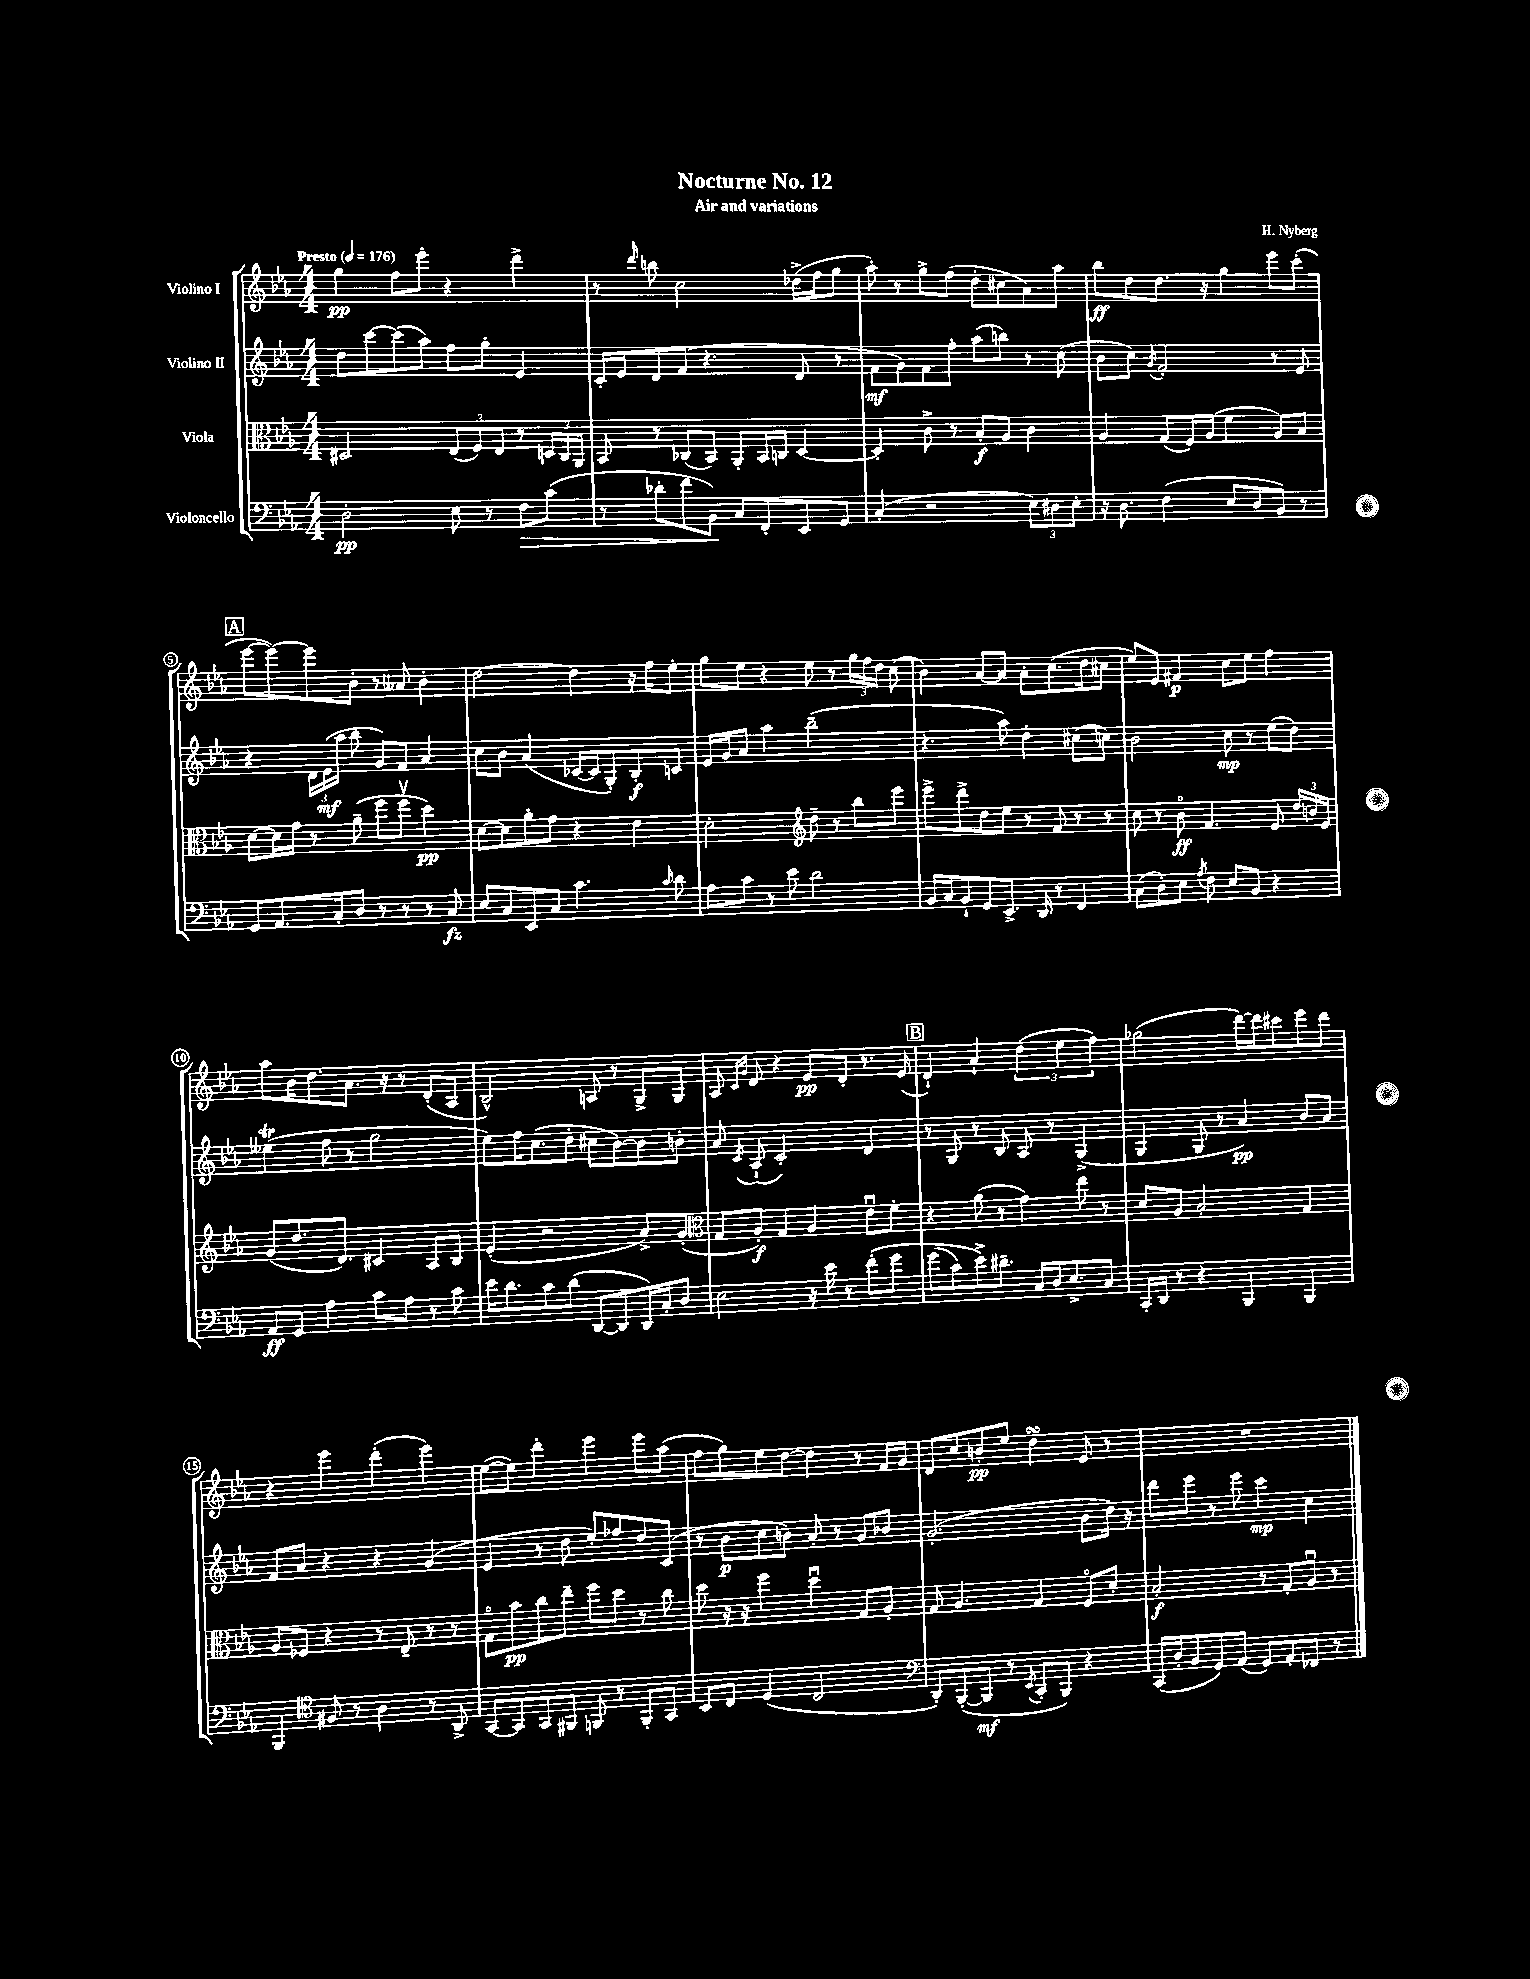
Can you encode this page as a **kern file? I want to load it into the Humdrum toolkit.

**kern	**dynam	**kern	**dynam	**kern	**dynam	**kern	**dynam
*part4	*part4	*part3	*part3	*part2	*part2	*part1	*part1
*staff4	*staff4	*staff3	*staff3	*staff2	*staff2	*staff1	*staff1
*I"Violoncello	*	*I"Viola	*	*I"Violino II	*	*I"Violino I	*
*clefF4	*	*clefC3	*	*clefG2	*	*clefG2	*
*k[b-e-a-]	*	*k[b-e-a-]	*	*k[b-e-a-]	*	*k[b-e-a-]	*
*M4/4	*	*M4/4	*	*M4/4	*	*M4/4	*
*MM176	*	*MM176	*	*MM176	*	*MM176	*
=1	=1	=1	=1	=1	=1	=1	=1
!	!	!	!	!	!	!LO:TX:a:B:t=Presto	!
2D'\	pp	2D#X/	.	8dd\L	.	4gg\	pp
.	.	.	.	[8ccc\	.	.	.
.	.	.	.	(8ccc\]	.	8ff\L	.
.	.	.	.	8aa-\J)	.	8eee-'\J	.
8E-\	.	(12E-/L	.	8ff\L	.	4r	.
.	.	12F/)	.	.	.	.	.
8r	.	.	.	8gg'\J	.	.	.
.	.	12E-/J	.	.	.	.	.
!	!LO:HP:b	!	!	!	!	!	!
8F\L	>	8r	.	4e-/	.	4ddd^\	.
(8c\J	.	24Dn/LL	.	.	.	.	.
.	.	24C/	.	.	.	.	.
.	.	24AA-/JJ	.	.	.	.	.
=2	=2	=2	=2	=2	=2	=2	=2
8r	.	8BB-/	.	16c'/LL	.	8r	.
.	.	.	.	16e-/J	.	.	.
.	.	.	.	.	.	16qqddd/	.
8d-X'\L	.	8r	.	8d/	.	8bbn\	.
8f\	.	(8C-X/L	.	(8f/J	.	2cc\	.
8BB-\J)	.	8BB-/J)	.	4.r	.	.	.
8C/L	]	8AA-'/L	.	.	.	.	.
8FF'/	.	16BB-/L	.	.	.	.	.
.	.	16Cn/JJ	.	.	.	.	.
8EE-/	.	[4D/	.	8d/	.	(16dd-X^\LL	.
.	.	.	.	.	.	16ff\J	.
8GG/J	.	.	.	8r	.	8gg\J	.
=3	=3	=3	=3	=3	=3	=3	=3
(4C'/	.	4D'/]	.	8f\L	mf	8aa-'\)	.
.	.	.	.	8g\)	.	8r	.
2r	.	8c^\	.	8f\	.	8gg^\L	.
.	.	8r	.	8ff'\J	.	(8ff\J	.
.	.	8B-'/L	f	(8aa-\L	.	8dd'\L	.
.	.	8A-/J	.	8bbn\J)	.	8cc#X\	.
12E-\L)	.	4c\	.	8r	.	8a-\)	.
12D#X\	.	.	.	.	.	.	.
.	.	.	.	(8cc\	.	8aa-\J	.
12E-'\J	.	.	.	.	.	.	.
=4	=4	=4	=4	=4	=4	=4	=4
16r	.	4A-/	.	8b-\L	.	8bb-\L	ff
8.D\	.	.	.	.	.	.	.
.	.	.	.	8cc\J)	.	8dd\	.
.	.	.	.	8qg/	.	.	.
(4F\	.	(8G/L	.	2f'/	.	8.dd\J	.
.	.	16F/L)	.	.	.	.	.
.	.	(16A-/JJ	.	.	.	16r	.
8E-/L	.	4f\	.	.	.	4gg\	.
8D/	.	.	.	.	.	.	.
8BB-/J)	.	8A-/L)	.	8r	.	8eee-\L	.
8r	.	8B-/J	.	8e-/	.	(8ccc'\J	.
!!LO:LB:g=z
!!LO:REH:place=s1:t=A
=5	=5	=5	=5	=5	=5	=5	=5
8GG/L	.	[8d\L	.	4r	.	[8eee-\L	.
8.AA-/	.	16d\L]	.	.	.	8eee-\_)	.
.	.	16g\JJ	.	.	.	.	.
.	.	8r	.	24d\LL	.	8eee-\]	.
.	.	.	.	(24e-\	mf	.	.
16C'/k	.	.	.	.	.	.	.
.	.	.	.	24aa-\JJ	.	.	.
8D/J	.	(8a-~\	.	8bb-\	.	8b-'\J	.
8r	.	8ff\L	.	8g/L)	.	8r	.
8r	.	8ffv\J	.	8f/J	.	8a--X/	.
8r	.	4dd\)	pp	4a-/	.	4b-'\	.
8C/	fz	.	.	.	.	.	.
=6	=6	=6	=6	=6	=6	=6	=6
8E-/L	.	[8d\L	.	8cc\L	.	[2dd\	.
8C/	.	8d\]	.	8b-\J	.	.	.
8EE-/	.	8a-'\	.	(4a-/	.	.	.
8C/J	.	8g\J	.	.	.	.	.
4.c\	.	4r	.	[16c-X/LL	.	4dd\]	.
.	.	.	.	16c-/J]	.	.	.
.	.	.	.	8G'/)	.	.	.
.	.	4e-\	.	8B-'/	f	16r	.
.	.	.	.	.	.	16ff\KL	.
16qqc/	.	.	.	.	.	.	.
8d\	.	.	.	8cn/J	.	8ee-'\J	.
=7	=7	=7	=7	=7	=7	=7	=7
8A-\L	.	2d'\	.	16e-/LL	.	8gg\L	.
.	.	.	.	16g/J	.	.	.
8c\J	.	.	.	8a-/J	.	8ee-\J	.
8r	.	.	.	4aa-\	.	4r	.
8e-\	.	.	.	.	.	.	.
*	*	*clefG2	*	*	*	*	*
2d\	.	8dd~\	.	(2bb-~\	.	8ee-\	.
.	.	8r	.	.	.	8r	.
.	.	8bb-\L	.	.	.	24gg\LL	.
.	.	.	.	.	.	24ff\	.
.	.	.	.	.	.	24dd\JJ	.
.	.	8eee-\J	.	.	.	(8cc\	.
=8	=8	=8	=8	=8	=8	=8	=8
16BB-/LL	.	8eee-^\L	.	4.r	.	4b-\)	.
16C/J	.	.	.	.	.	.	.
8BB-`/	.	8ddd^\	.	.	.	.	.
8GG/	.	8dd\	.	.	.	[8a-/L	.
8.EE-^/J	.	8ee-\J	.	8aa-\)	.	8a-/J]	.
.	.	8r	.	4dd'\	.	8a-'\L	.
16DD/	.	.	.	.	.	.	.
8r	.	8f/	.	.	.	(8.cc\	.
4FF/	.	8r	.	(8cc#X\L	.	.	.
.	.	.	.	.	.	16dd\k	.
.	.	8r	.	8ccn\J)	.	8cc#X\J	.
=9	=9	=9	=9	=9	=9	=9	=9
(8C\L	.	8cc\	.	2b-\	.	8ee-/L)	.
8D'\)	.	8r	.	.	.	8e-/J	.
8E-\J	.	8b-\	ff	.	.	4f#X/	p
8qA-/	.	.	.	.	.	.	.
8F\	.	4.f/	.	.	.	.	.
8E-/L	.	.	.	8cc\	mp	8cc\L	.
8BB-/J	.	.	.	8r	.	8ee-\J	.
4r	.	8e-/	.	(8ee-\L	.	4ff\	.
.	.	24dd/LL	.	8dd\J)	.	.	.
.	.	24bn/	.	.	.	.	.
.	.	24e-/JJ	.	.	.	.	.
!!LO:LB:g=z
=10	=10	=10	=10	=10	=10	=10	=10
8AA-/L	ff	(8g/L	.	(4ee--XT\	.	8aa-\L	.
8GG/J	.	8.dd/	.	.	.	16b-\K	.
.	.	.	.	.	.	8.dd\	.
4A-\	.	.	.	8ff\	.	.	.
.	.	8.d/J)	.	.	.	.	.
.	.	.	.	8r	.	8.a-\J	.
8c\L	.	4c#X/	.	2gg\	.	.	.
.	.	.	.	.	.	16r	.
8A-\J	.	.	.	.	.	8r	.
8r	.	8A-/L	.	.	.	(8d'/L	.
8c\	.	8B-/J	.	.	.	8A-/J	.
=11	=11	=11	=11	=11	=11	=11	=11
16e-\KL	.	(4e-'/	.	8ee-\L)	.	2B-^^/)	.
8.d\	.	.	.	.	.	.	.
.	.	.	.	16ff\K	.	.	.
.	.	.	.	(8.cc\	.	.	.
8c\	.	2r	.	.	.	.	.
(8d\J	.	.	.	8dd'\J	.	.	.
[8DD/L	.	.	.	8cc#X\L	.	8An/	.
8DD/]	.	.	.	[8b-\)	.	8r	.
16DD/L)	.	8a-^/L)	.	8b-\]	.	8G^/L	.
16C'/J	.	.	.	.	.	.	.
8D/J	.	(8g'/J	.	8bn'\J	.	8G/J	.
=12	=12	=12	=12	=12	=12	=12	=12
*	*	*clefC3	*	*	*	*	*
2E-\	.	8G/L	.	8a-/	.	8A-/	.
.	.	.	.	.	.	16qqc/LL	.
.	.	.	.	8qc/	.	16qqg/JJ	.
.	.	8A-'/J)	f	(8A-`/	.	8d/	.
.	.	4G/	.	2c'/)	.	4r	.
16r	.	4A-/	.	.	.	8e-/L	pp
16e-\	.	.	.	.	.	.	.
8r	.	.	.	.	.	8d'/J	.
(8f'\L	.	8e-u\L	.	4d/	.	8.r	.
8g\J	.	8f'\J	.	.	.	.	.
.	.	.	.	.	.	(16e-/	.
!!LO:REH:place=s1:t=B
=13	=13	=13	=13	=13	=13	=13	=13
(8g\L	.	4r	.	8r	.	4d`/)	.
8c\)	.	.	.	8G/	.	.	.
8e-^\)	.	(8a-\	.	8r	.	4a-`/	.
8.d#X~\J	.	8r	.	8B-/	.	.	.
.	.	4g\)	.	8A-/	.	(6dd\	.
16C/LL	.	.	.	.	.	.	.
16D/J	.	.	.	8r	.	.	.
.	.	.	.	.	.	6ee-\	.
8.E-^/	.	.	.	.	.	.	.
.	.	8ee-\	.	(4G^/	.	.	.
.	.	.	.	.	.	6ff\)	.
8C/J	.	8r	.	.	.	.	.
=14	=14	=14	=14	=14	=14	=14	=14
16CC'/LL	.	8d/L	.	4G/	.	(2gg-X\	.
16DD/JJ	.	.	.	.	.	.	.
8r	.	8A-/J	.	.	.	.	.
4r	.	2B-'/	.	8G/	.	.	.
.	.	.	.	8r	.	.	.
4BBB-/	.	.	.	4a-/)	pp	[16ddd\LL)	.
.	.	.	.	.	.	16ddd\J]	.
.	.	.	.	.	.	8ccc#X\	.
4BBB-/	.	4G/	.	8b-/L	.	8eee-\	.
.	.	.	.	8a-/J	.	8ddd\J	.
!!LO:LB:g=z
=15	=15	=15	=15	=15	=15	=15	=15
4BBB-/	.	8A-/L	.	8f/L	.	4r	.
.	.	8F-X/J	.	8a-/J	.	.	.
*clefC4	*	*	*	*	*	*	*
8F#X/	.	4r	.	4r	.	4eee-\	.
8r	.	.	.	.	.	.	.
4A-\	.	8r	.	4r	.	(4ddd'\	.
.	.	8E-~/	.	.	.	.	.
8r	.	8r	.	(4g/	.	4eee-\)	.
8AA-^/	.	8r	.	.	.	.	.
=16	=16	=16	=16	=16	=16	=16	=16
[8GG/L	.	8G\L	.	4e-/	.	([8ee-\L	.
8GG/]	.	8b-\	pp	.	.	8ee-\J])	.
8GG/	.	8cc\	.	8r	.	4ddd'\	.
8FF#X/J	.	8ee-~\J	.	8dd\	.	.	.
8FFn/	.	8ff\L	.	8ee-'/L)	.	4eee-\	.
8r	.	8dd\J	.	8ff-X/	.	.	.
8FF'/L	.	8r	.	8dd/	.	8eee-\L	.
8GG/J	.	8cc\	.	(8c/J	.	(8aa-\J	.
=17	=17	=17	=17	=17	=17	=17	=17
8BB-/L	.	8dd\	.	8r	.	8ff\L	.
8C/J	.	16r	.	8b-\L	p	8gg\)	.
.	.	16r	.	.	.	.	.
(4D/	.	4ff\	.	8cc\	.	8ee-\	.
.	.	.	.	8bn\J)	.	[8dd\J	.
2C/	.	4ddu\	.	8a-'/	.	4dd\]	.
.	.	.	.	8r	.	.	.
.	.	8G/L	.	8g/L	.	8r	.
.	.	8A-'/J	.	8b-X/J	.	16f/LL	.
.	.	.	.	.	.	16g/JJ	.
=18	=18	=18	=18	=18	=18	=18	=18
*clefF4	*	*	*	*	*	*	*
8DD'/L)	.	8G/	.	(2.g'/	.	8d/L	.
([8BBB-'/	.	4.A-/	.	.	.	8cc/	.
8BBB-/J]	mf	.	.	.	.	8bn'/	pp
8r	.	.	.	.	.	8ee-/J	.
8qEE-/	.	.	.	.	.	.	.
8CC'/L	.	4G/	.	.	.	4ddsSsS\	.
8BBB-/J)	.	.	.	.	.	.	.
4r	.	8F/L	.	8b-\L	.	8e-/	.
.	.	8d'/J	.	16dd\Jk)	.	8r	.
.	.	.	.	16r	.	.	.
=19	=19	=19	=19	=19	=19	=19	=19
(16CC/LL	.	2B-'/	f	8ddd\L	.	1r	.
16D'/J	.	.	.	.	.	.	.
8BB-/	.	.	.	8eee-\J	.	.	.
8GG/)	.	.	.	8r	.	.	.
(8AA-/J	.	.	.	8eee-\	.	.	.
8GG/L)	.	8r	.	4ccc\	mp	.	.
8AA-'/	.	8G'/L	.	.	.	.	.
8FF-X/J	.	8A-u/J	.	4cc\	.	.	.
8r	.	8r	.	.	.	.	.
==	==	==	==	==	==	==	==
*-	*-	*-	*-	*-	*-	*-	*-
